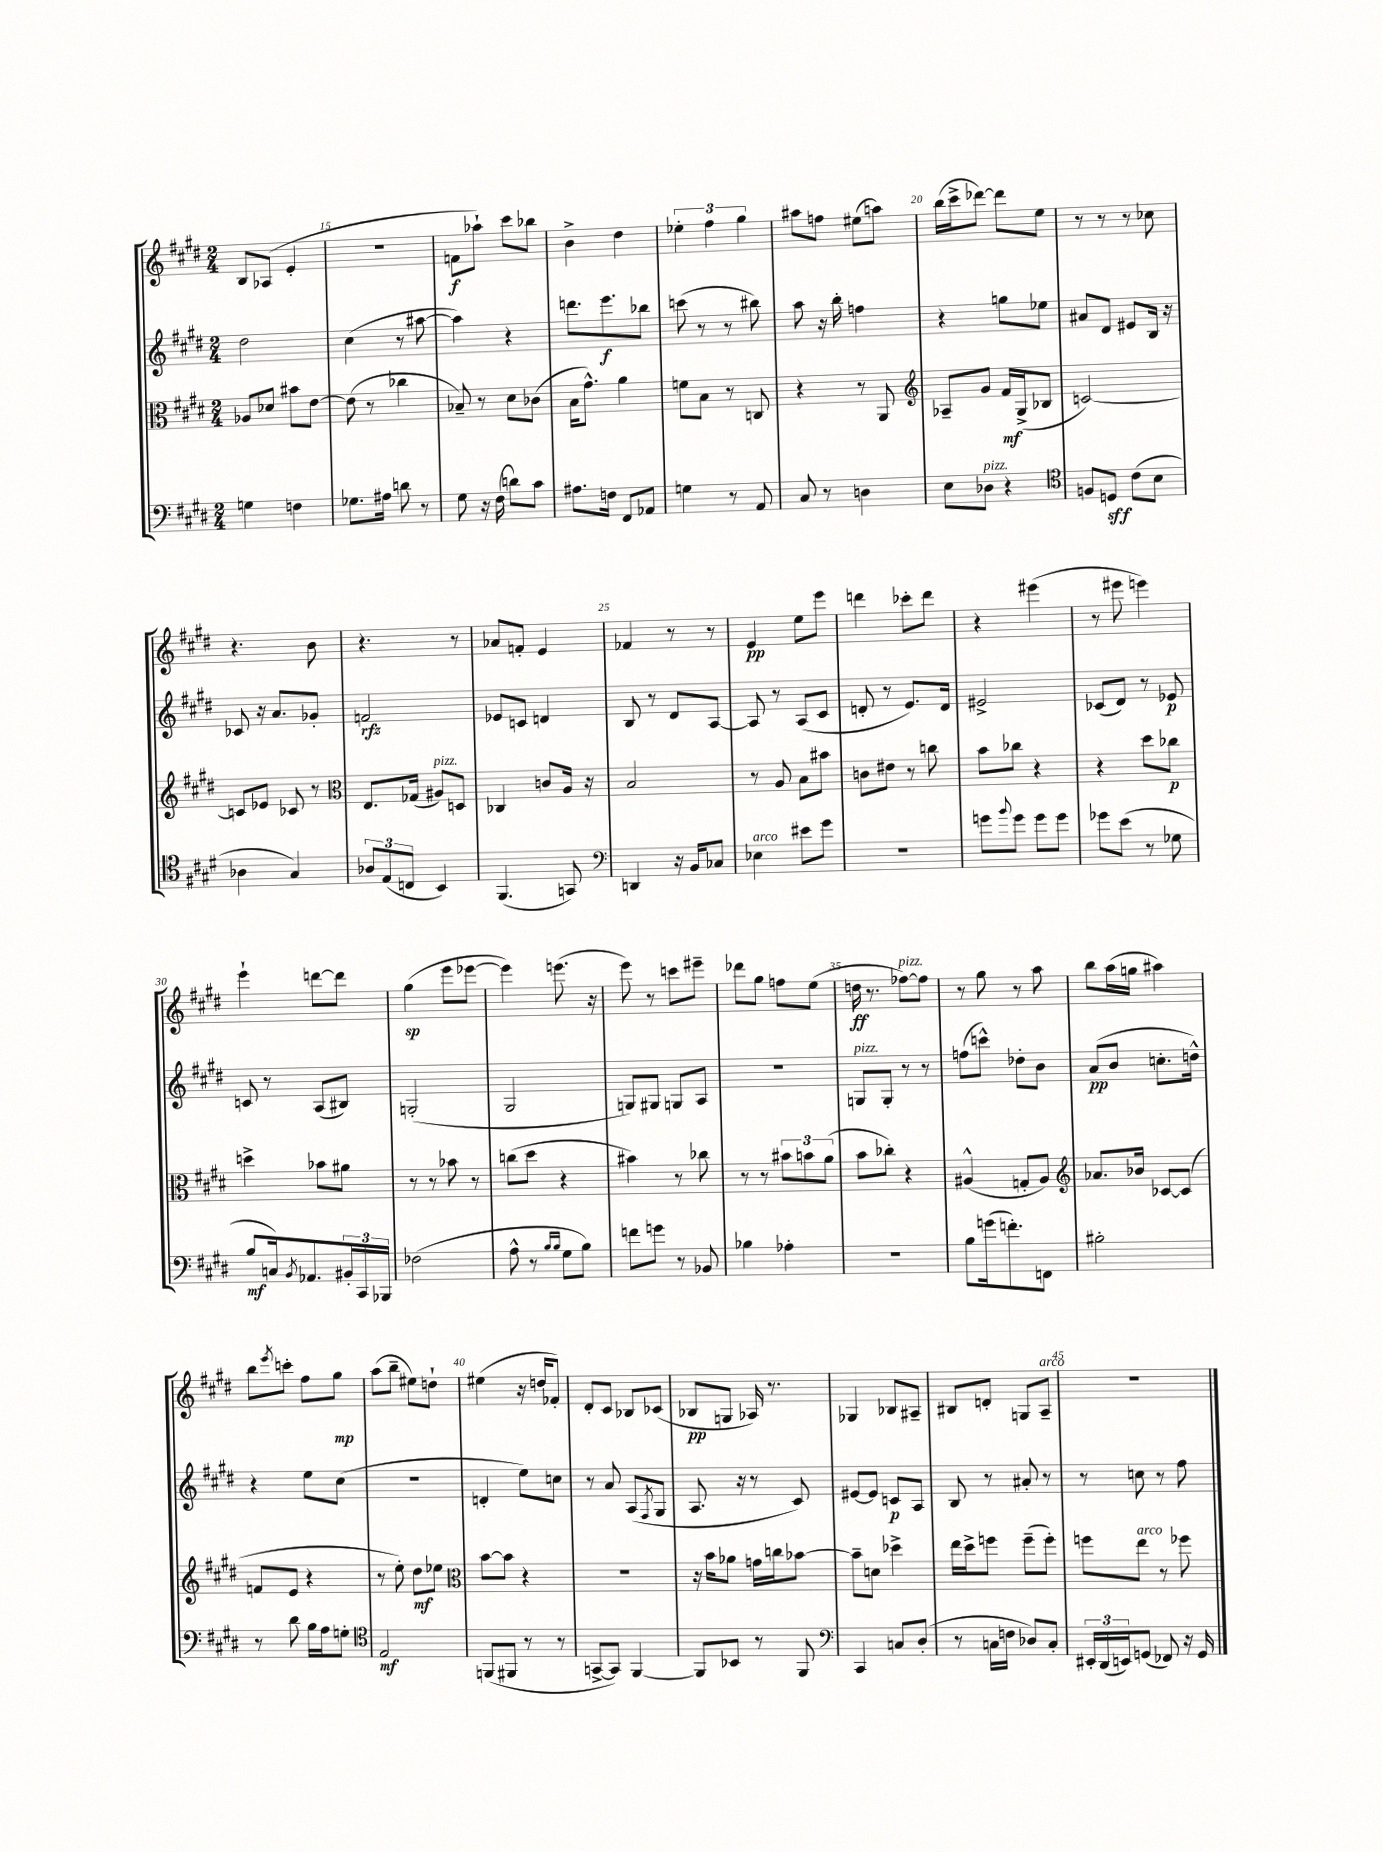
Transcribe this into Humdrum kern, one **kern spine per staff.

**kern	**kern	**kern	**kern
*staff4	*staff3	*staff2	*staff1
*clefF4	*clefC3	*clefG2	*clefG2
*k[f#c#g#d#]	*k[f#c#g#d#]	*k[f#c#g#d#]	*k[f#c#g#d#]
*M2/4	*M2/4	*M2/4	*M2/4
4G\	8A-/L	2dd#\	8B/L
.	8d-/J	.	(8A-/J
4F\	8b#\L	.	4e'/
.	[8e\J	.	.
=	=	=	=
8.G-\L	(8e\]	(4cc#\	2r
.	8r	.	.
16A#\Jk	.	.	.
8d\	4cc-\	8r	.
8r	.	[8aa#\	.
=	=	=	=
8G#\	8B-~/)	4aa#\])	8f\L
16r	8r	.	8aa-`\J)
(16F#\	.	.	.
8d\L)	8d#\L	4r	8ccc#\L
8c#\J	(8c-\J	.	8bb-\J
=	=	=	=
8.A#\L	16B\LK	8.ddd\L	4b^\
.	8.g#^^\J)	.	.
16F\Jk	.	8.eee\	.
8FF#/L	4a\	.	4dd#\
8AA-/J	.	8bb-\J	.
=	=	=	=
4G\	8f\L	(8ccc\	6ee-'\
.	8B\J	8r	.
.	.	.	6ff#\
8r	8r	8r	.
.	.	.	6gg#\
8AA/	8C/	8bb#\)	.
=	=	=	=
8C#/	4r	8aa\	8aa#\L
8r	.	16r	8ff\J
.	.	16bb'\	.
4D\	8r	4ff\	(8ee#\L
.	8AA/	.	8aa\J)
=	=	=	=
*	*clefG2	*	*
8E\L	8A-~/L	4r	(16bb\LL
.	.	.	16ccc#^\J
8D-\J	8g#/J	.	[8ddd-\J)
4r	16f#/LL	8gg\L	8ddd-\]L
.	(16G#^/J	.	.
.	8B-/J	8ee-\J	8ee\J
=	=	=	=
*clefC4	*	*	*
8F/L	[2c/)	8a#/L	8r
8D/J	.	8d#/J	8r
(8c#\L	.	8e#/L	8r
8B\J	.	16B/Jk	8cc-\
.	.	16r	.
=	=	=	=
4A-\	8c/]L	8c-/	4.r
.	8e-/J	16r	.
.	.	8.a/L	.
4G#/)	8c-/	.	.
.	8r	8g-'/J	8b\
=	=	=	=
*	*clefC3	*	*
12A-/L	8.E/L	2f/	4.r
(12E/	.	.	.
12C/J	.	.	.
.	(16G-/Jk	.	.
4BB/)	8A#/L)	.	.
.	8D/J	.	8r
=	=	=	=
(4.FF#/	4C-/	8e-/L	8a-/L
.	.	8c/J	8f'/J
.	8c/L	4d/	4e/
8GG/)	16A/Jk	.	.
.	16r	.	.
=	=	=	=
*clefF4	*	*	*
4DD/	2B/	8B/	4f-/
.	.	8r	.
16r	.	8d#/L	8r
16BB/LK	.	.	.
8C-/J	.	[8A/J	8r
=	=	=	=
4E-\	8r	8A/]	4e/
.	8A/	8r	.
8e#\L	8B\L	(8A/L	8ee\L
8g#\J	8b#\J	8c#/J	8eee\J
=	=	=	=
2r	8c\L	8d'/	4ddd\
.	8e#\J	8r	.
.	8r	8.e/L)	8ccc-'\L
.	8cc\	.	8ddd\J
.	.	16d/Jk	.
=	=	=	=
8g\L	8b\L	2e#^/	4r
8qqb/	.	.	.
8g\J	8cc-\J	.	.
8g\L	4r	.	(4eee#\
8g\J	.	.	.
=	=	=	=
8g-\L	4r	(8c-/L	8r
(8e\J	.	8d#/J)	8eee#\
8r	8dd#\L	8r	4eee\)
8G-\	8cc-\J	8e-/	.
=	=	=	=
8B/L	4dd^\	8c/	4eee`\
16C/k)	.	8r	.
8qBB/	.	.	.
8.AA-/	.	.	.
.	8b-\L	(8A/L	[8ddd\L
24BB#'/L	8a#\J	8B#/J)	8ddd\]J
24CC#/	.	.	.
24BBB-/JJ	.	.	.
=	=	=	=
(2F-\	8r	(2G'/	(4gg#\
.	8r	.	.
.	8b-\	.	8eee\L
.	8r	.	[8eee-\J
=	=	=	=
8A^^\	(8cc\L	2G#/	4eee-\])
8r	8dd#\J	.	.
16qqB/LL	.	.	.
16qqB/JJ	.	.	.
8G#\L	4r	.	(8.eee\
8B\J)	.	.	.
.	.	.	16r
=	=	=	=
8f\L	4b#\)	8G/L)	8eee\)
8g\J	.	8G#/J	8r
8r	8r	8G/L	8ccc\L
8BB-/	8cc-\	8A/J	8eee#~\J
=	=	=	=
4B-\	8r	2r	8ddd-\L
.	8r	.	8gg#\J
4A-'\	12b#\L	.	8ff\L
.	12b\	.	.
.	.	.	(8ee\J
.	(12a\J	.	.
=	=	=	=
2r	8b\L	8G/L	16dd\
.	.	.	8.r
.	8cc-'\J)	8G'/J	.
.	4r	8r	[8ff-\L)
.	.	8r	8ff-\]J
=	=	=	=
8B\L	(4A#^^/	(8ff\L	8r
(16g\k	.	8ccc^^\J)	8gg#\
8.f'\)	.	.	.
.	8G'/L	8dd-'\L	8r
8FF\J	8A#/J)	8b\J	8aa\
=	=	=	=
*	*clefG2	*	*
2B#'\	8.a-/L	(8a/L	8bb\L
.	.	8b/J	(16aa\L
.	16b-/Jk	.	16gg\JJ
.	[8c-/L	8.cc'\L	4aa#\)
.	(8c-/]J	.	.
.	.	16dd^^\Jk)	.
=	=	=	=
8r	8f/L	4r	8bb\L
.	.	.	8qeee/
8d#\	8e/J	.	8ccc'\J
16B\LL	4r	8ee\L	8ff#\L
16A\J	.	.	.
8G'\J	.	(8cc#\J	8gg#\J
=	=	=	=
*clefC4	*	*	*
2E/	8r	2r	(8aa\L
.	8ee'\)	.	8bb~\J
.	8dd#\L	.	8ee#\L)
.	8ee-\J	.	8dd`\J
=	=	=	=
*	*clefC3	*	*
(8FF/L	[8b\L	4d'/	(4ee#\
8FF#/J	8b\]J	.	.
8r	4r	8ee\L)	16r
.	.	.	16dd/LK
8r	.	8cc\J	8f-'/J)
=	=	=	=
[8GG^/L	2r	8r	8d#'/L
8GG/]J)	.	8a/	8c#/J
[4FF#/	.	(8A/L	8B-/L
.	.	8qF#/	.
.	.	8G#/J	(8c-/J
=	=	=	=
8FF#/]L	16r	8.A/	8B-/L
.	16b\LK	.	.
8BB-/J	8a-\J	.	8G/J
.	.	16r	.
8r	16g\LL	8r	16A-/)
.	16cc\J	.	8.r
8FF#/	[8b-\J	8c#/)	.
=	=	=	=
*clefF4	*	*	*
4CC#/	8b-~\]L	[8e#/L	4G-/
.	8d\J	8e#/]J	.
8C/L	4dd-^\	8c/L	8B-/L
(8D#'/J	.	8A/J	8A#~/J
=	=	=	=
8r	16ee\LL	8B/	8B#/L
.	16dd#^\J	.	.
16C\LL	8ff\J	8r	8d'/J
16F\JJ	.	.	.
8D-/L)	(8ff~\L	8a#'/	8G/L
8C'/J	8ff'\J)	8r	8A~/J
=	=	=	=
24EE#'/LL	8ff\L	8r	2r
(24DD#/	.	.	.
24EE/J)	.	.	.
(8GG/J	8ee\J	8cc\	.
8FF-/)	8r	8r	.
16r	8ff-\	8ff#\	.
16GG/	.	.	.
==	==	==	==
*-	*-	*-	*-
